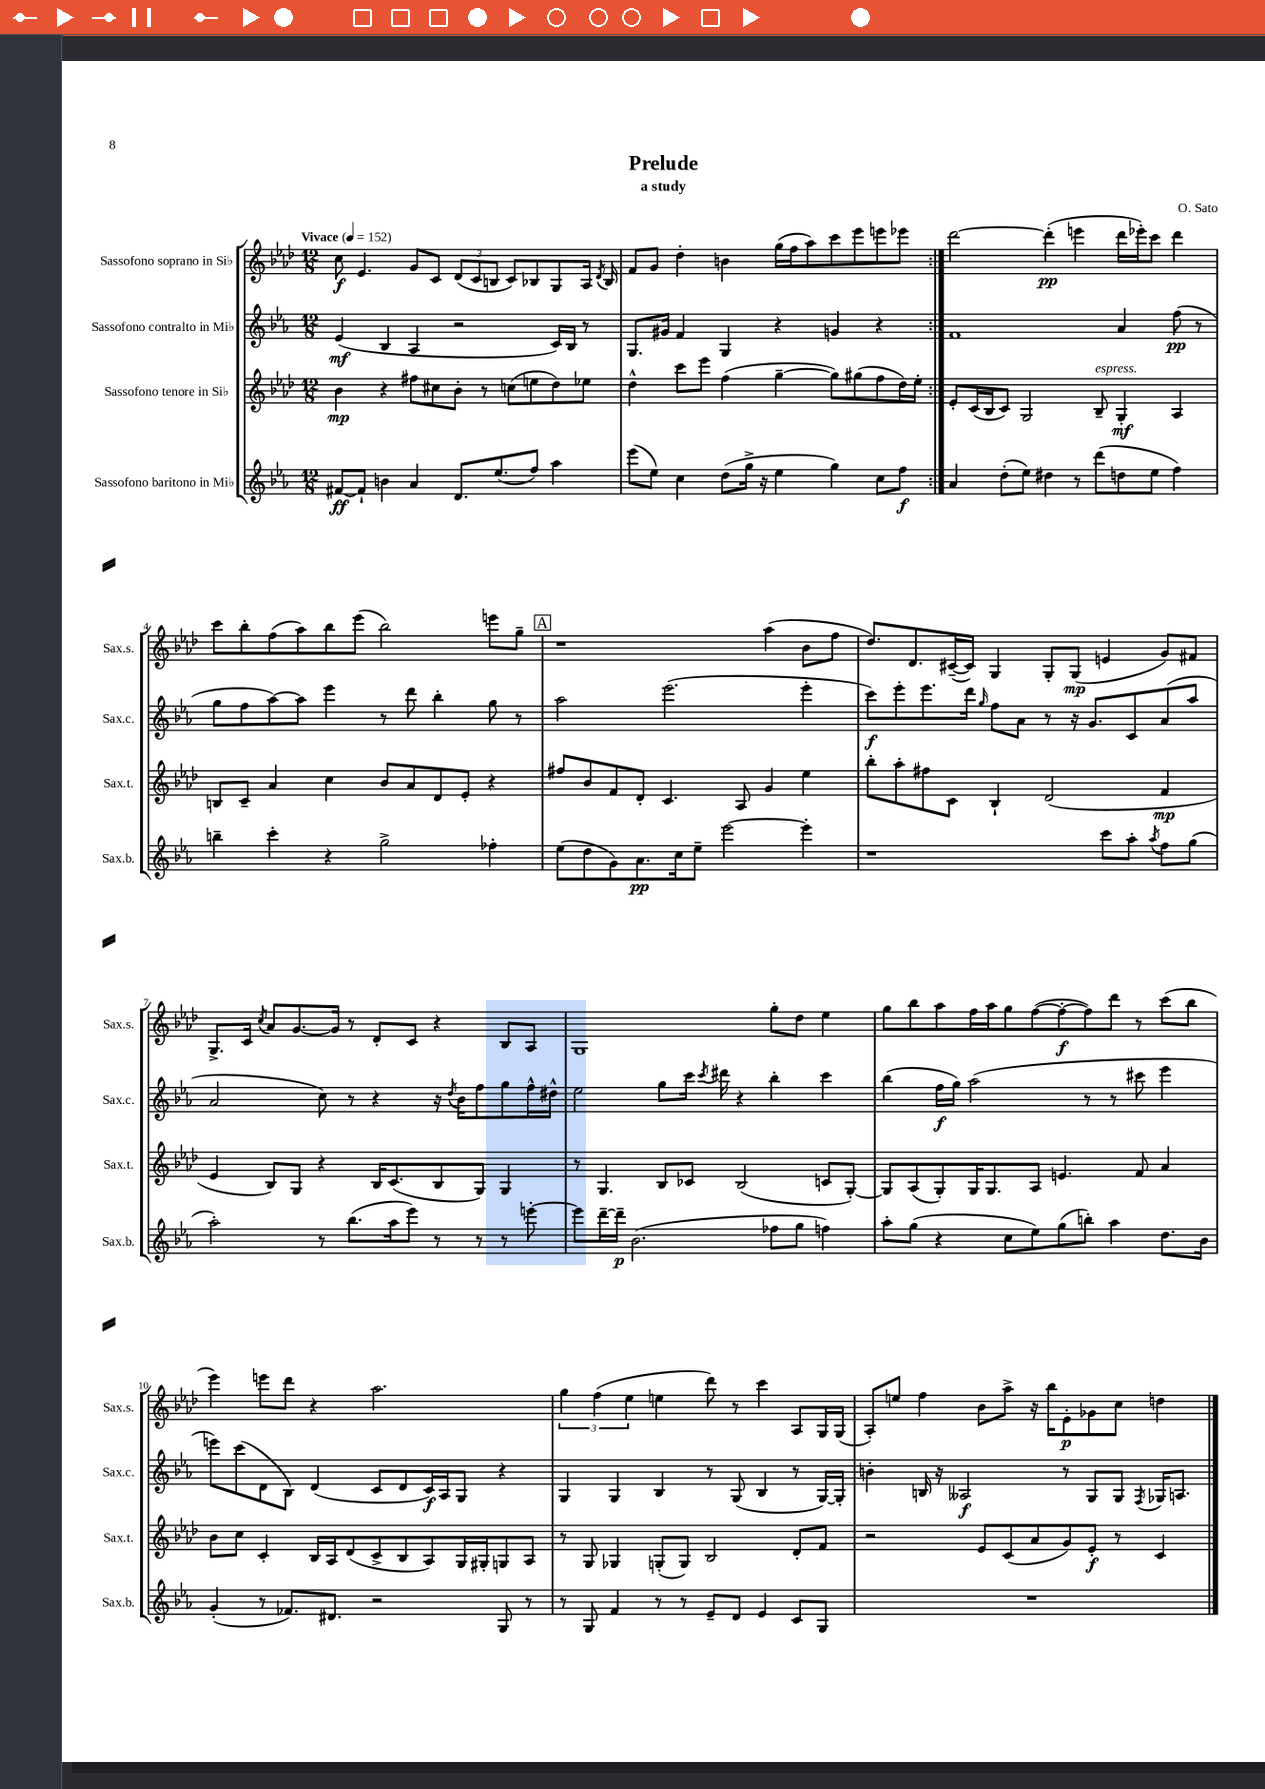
\header { title = "Prelude" composer = "O. Sato" subtitle = "a study" }
<<
\new StaffGroup <<
\new Staff = "s0" \with { instrumentName = "Sassofono soprano in Sib" shortInstrumentName = "Sax.s." } {
    \clef treble \key aes \major \numericTimeSignature \time 12/8 \tempo "Vivace" 4 = 152
    \autoBeamOff \repeat volta 2 { c''8\f ees'4. g'8[ c'8] \tuplet 3/2 { des'8[( c'8 b8] } c'8[) bes8 g8 aes16] \acciaccatura { des'8 } bes16 |
    f'8[ g'8] des''4-. b'4 g''16[( f''16 aes''8) c'''8 ees'''8 e'''8 ees'''8] | }
    des'''2~ des'''4-.\pp( e'''4 des'''16[ ees'''16-.) c'''8] des'''4 |
    c'''8[ bes''8-. f''8( aes''8) bes''8 ees'''8]( bes''2) e'''8[ g''8]-- |
    \mark \markup { \box "A" } r1 aes''4( bes'8[ f''8] |
    des''8.[) des'8. cis'16~--( cis'16]) g4 g8[-. g8]\mp( e'4 g'8[) fis'8] |
    g8.[-> c'16] \acciaccatura { c''8 } aes'8[ g'8.~ g'16] r8 des'8[-. c'8] r4 bes8[ aes8] |
    g1 g''8[-. des''8] ees''4 |
    g''8[ bes''8 aes''8 f''16 aes''16 g''8 f''8~( f''8~-.\f f''8) des'''8] r8 c'''8[( bes''8] |
    ees'''4) e'''8[ des'''8] r4 aes''2. |
    \tuplet 3/2 { g''4 f''4( ees''4 } e''4 des'''8) r8 c'''4 aes8[ g16 g16]( |
    aes8[-.) e''8] f''4 bes'8[ aes''8]-> r16 bes''16[ ees'8-.\p ges'8 c''8] d''4 \bar "|." |
}
\new Staff = "s1" \with { instrumentName = "Sassofono contralto in Mib" shortInstrumentName = "Sax.c." } {
    \clef treble \key ees \major \numericTimeSignature \time 12/8
    \autoBeamOff \repeat volta 2 { ees'4\mf( bes4 aes4 r2 c'16[) bes16] r8 |
    g8.[ gis'16] f'4 g4 r4 g'4 r4 | }
    f'1 aes'4 f''8\pp( r8 |
    g''8[ f''8 aes''8~) aes''8] ees'''4 r8 d'''8 bes''4-. g''8 r8 |
    \mark \markup { \box "A" } aes''2 ees'''2.( ees'''4-. |
    c'''8[\f) ees'''8-. ees'''8. d'''16] \grace { g''16 } f''8[ aes'8] r8 r16 g'8.[ c'8 aes'8( aes''8] |
    aes'2 c''8) r8 r4 r16 \acciaccatura { d''8 } bes'16[ f''8 g''8 f''16-^ dis''16]-^ |
    ees''2 g''8[ c'''16] \acciaccatura { c'''8 } dis'''16 r4 bes''4-. c'''4 |
    bes''4( f''16[\f g''16]) aes''2( r8 r8 cis'''8 ees'''4 |
    e'''8[) c'''8( d'8 bes8]) d'4( c'8[ d'8 c'16\f) aes16 g8] r4 |
    g4 g4 bes4 r8 g8( bes4 r8 g16[~) g16]-. |
    b'4-. b16 r16 aeses2\f r8 g8[ g8] \acciaccatura { f8 } ges16[ a8.] \bar "|." |
}
\new Staff = "s2" \with { instrumentName = "Sassofono tenore in Sib" shortInstrumentName = "Sax.t." } {
    \clef treble \key aes \major \numericTimeSignature \time 12/8
    \autoBeamOff \repeat volta 2 { bes'4\mp r4 fis''8[ cis''8 bes'8]-. r8 c''8[( e''8 des''8) ees''8] |
    des''4-^ c'''8[ ees'''8] f''4( g''4~-- g''8[) gis''8( f''8 des''16) ees''16]-. | }
    ees'8[-. c'16( bes16 c'8]) g2 bes8--^\markup { \italic "espress." } g4-.\mf aes4 |
    b8[ c'8]-- aes'4 c''4 bes'8[ aes'8 des'8 ees'8]-. r4 |
    \mark \markup { \box "A" } fis''8[ bes'8 f'8 des'8]-. c'4. aes8 g'4 ees''4 |
    bes''8[-. aes''8-. fis''8 c'8] bes4-! des'2( f'4\mp |
    ees'4 bes8[) g8] r4 bes16[ c'8.( bes8 g8]) g4 |
    r8 g4. bes8[ ces'8] bes2( c'8[ g8]~-.) |
    g8[ aes8( g8-.) g16 g8. aes8] e'4. f'8 aes'4 |
    bes'8[ c''8] c'4-. bes16[ aes16 des'8( c'8-> bes8 aes8) g16 gis16-. g8 aes8] |
    r8 g8 ges4 g8[-.( g8]) bes2 des'8[-. f'8] |
    r2 ees'8[ c'8( aes'8 g'8) ees'8]-.\f r8 c'4 \bar "|." |
}
\new Staff = "s3" \with { instrumentName = "Sassofono baritono in Mib" shortInstrumentName = "Sax.b." } {
    \clef treble \key ees \major \numericTimeSignature \time 12/8
    \autoBeamOff \repeat volta 2 { fis'8[~\ff fis'8]-! b'4 aes'4 d'8.[ ees''8.( f''8]) aes''4 |
    ees'''8[( ees''8]) c''4 d''8[( g''16]-> r16 ees''4 g''4) c''8[ f''8]\f | }
    aes'4 d''8[-.( ees''8]) dis''4 r8 d'''8[( d''8 ees''8] f''4) |
    b''4-- c'''4-. r4 g''2-> fes''4-. |
    \mark \markup { \box "A" } ees''8[( d''8 g'8) aes'8.\pp c''16 ees''8]-- ees'''2~ ees'''4-. |
    r1 c'''8[ aes''8]-. \acciaccatura { aes''8 } f''8[ g''8]( |
    aes''2-.) r8 bes''8.[( aes''16 ees'''8]) r8 r8 r8 e'''8~-. |
    e'''8[ d'''16~-- d'''16]--\p bes'2.( fes''8[ g''8] f''4) |
    aes''8[-. g''8]( r4 c''8[ ees''8) g''8( b''8]-.) aes''4 d''8.[ bes'16] |
    g'4-.( r8 fes'8.[) dis'8.] r2 g8 r8 |
    r8 g8 f'4 r8 r8 ees'8[-- d'8] ees'4 c'8[ g8] |
    R1. \bar "|." |
}
>>
>>
